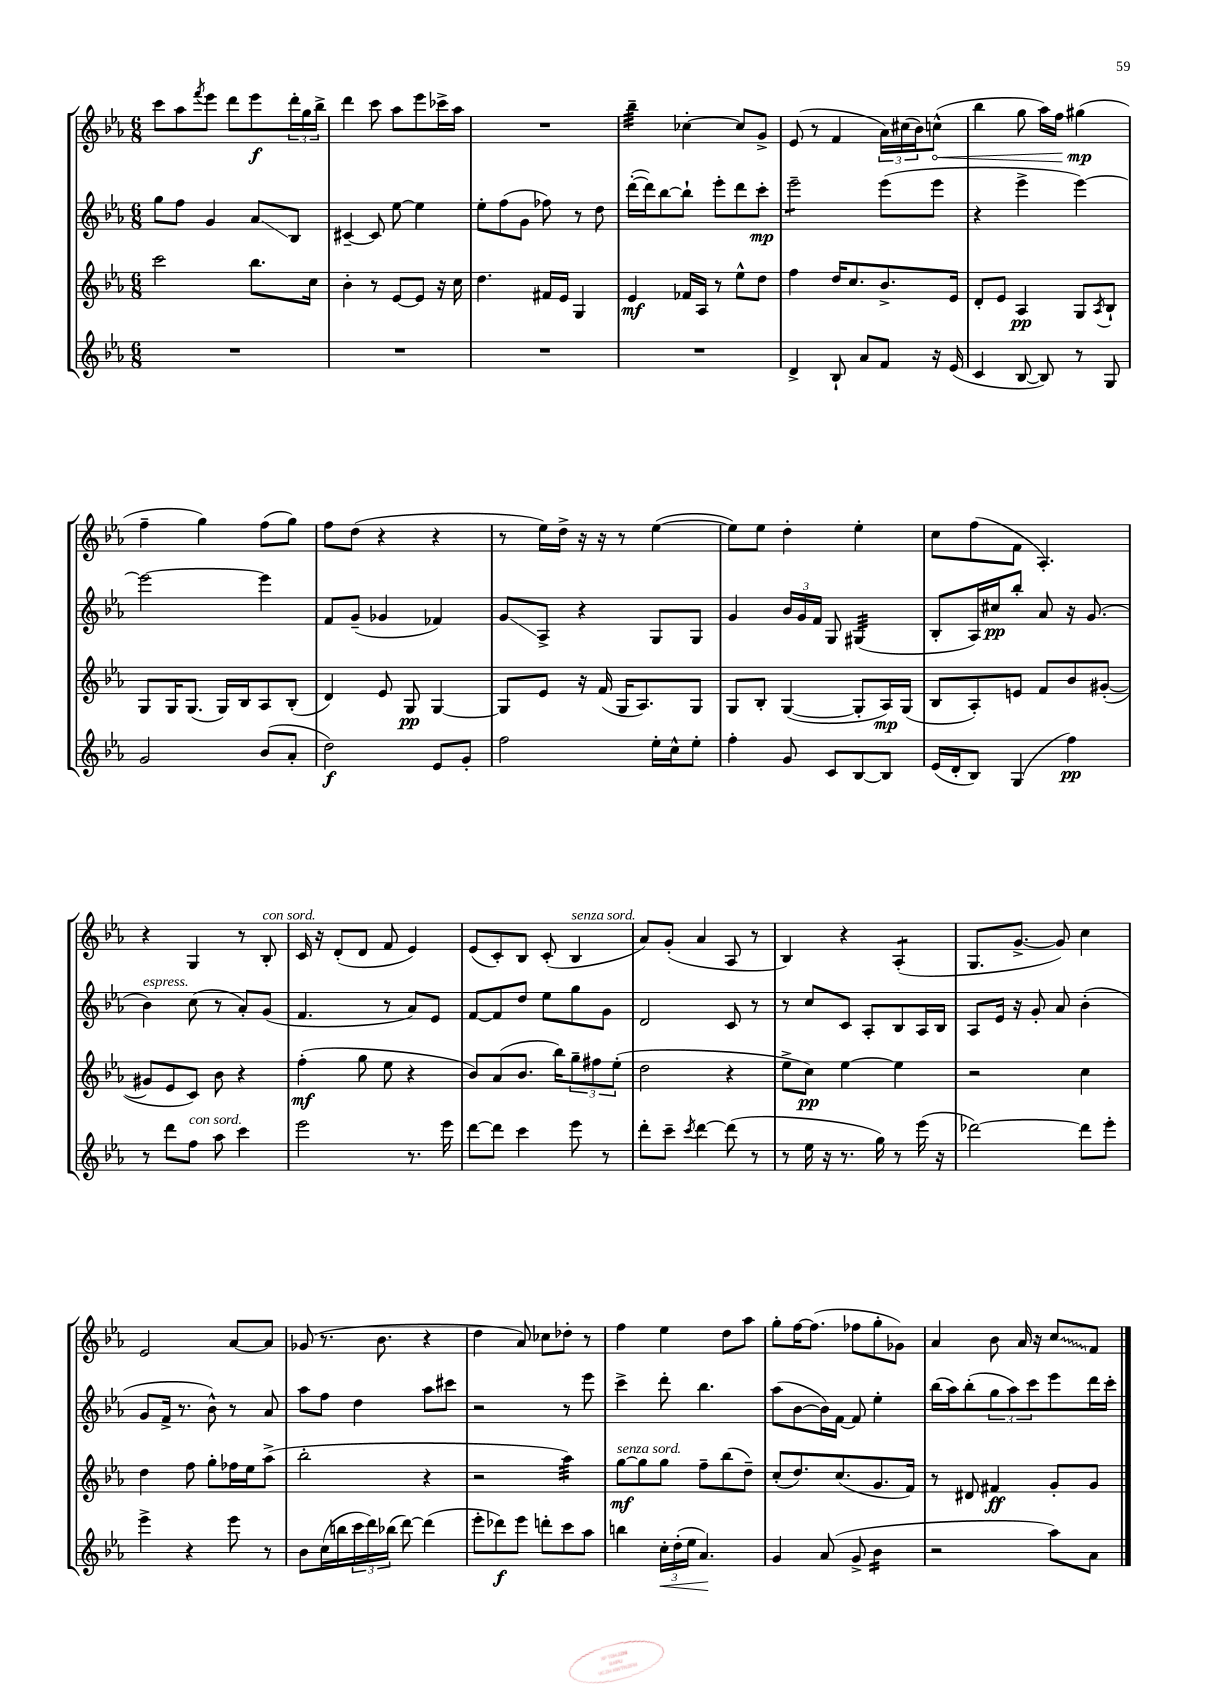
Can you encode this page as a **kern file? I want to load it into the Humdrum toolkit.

**kern	**kern	**kern	**kern
*staff4	*staff3	*staff2	*staff1
*clefG2	*clefG2	*clefG2	*clefG2
*k[b-e-a-]	*k[b-e-a-]	*k[b-e-a-]	*k[b-e-a-]
*M6/8	*M6/8	*M6/8	*M6/8
2.r	2ccc	8gg	8ccc
.	.	8ff	8aa-
.	.	.	8qfff
.	.	4g	8eee-
.	.	.	8ddd
.	8.bb-	8a-	8eee-
.	.	8B-	24ddd'
.	.	.	24gg
.	16cc	.	.
.	.	.	24bb-^
=	=	=	=
2.r	4b-'	[4c#~	4ddd
.	8r	8c#]	8ccc
.	[8e-	[8ee-	8aa-
.	8e-]	4ee-]	8eee-
.	16r	.	16ccc-^
.	16cc	.	16aa-
=	=	=	=
2.r	4.dd	8ee-'	2.r
.	.	(8ff	.
.	.	8g	.
.	16f#	8ff-)	.
.	16e-	.	.
.	4G	8r	.
.	.	8dd	.
=	=	=	=
2.r	4e-	([16ddd'	4bb-~
.	.	16ddd])	.
.	.	[8bb-	.
.	16f-	8bb-`]	[4cc-'
.	16A-	.	.
.	8r	8eee-'	.
.	8ee-^^	8ddd	8cc-]
.	8dd	8ccc'	8g^
=	=	=	=
4d^	4ff	2eee-~	(8e-
.	.	.	8r
8B-`	16dd	.	4f
.	8.cc	.	.
8a-	.	.	.
8f	8.b-^	(8eee-	24a-)
.	.	.	(24cc#
.	.	.	24b-)
16r	.	8eee-	(8cc^^
(16e-	16e-	.	.
=	=	=	=
4c	8d'	4r	4bb-
.	8e-	.	.
[8B-	4A-	4eee-^	8gg
8B-])	.	.	16aa-)
.	.	.	16ff
8r	8G	[4eee-)	(4gg#
.	8qA-	.	.
8G	8B-`	.	.
=	=	=	=
2g	8G	2eee-_	4ff~
.	16G	.	.
.	(8.G	.	.
.	.	.	4gg)
.	16G)	.	.
.	16B-	.	.
(8b-	8A-	4eee-]	(8ff
8a-'	(8B-'	.	8gg)
=	=	=	=
2dd)	4d)	8f	8ff
.	.	(8g~	(8dd
.	8e-	4g-	4r
.	8G	.	.
8e-	[4G	4f-)	4r
8g'	.	.	.
=	=	=	=
2ff	8G]	8g	8r
.	8e-	8A-^	16ee-)
.	.	.	16dd^
.	16r	4r	16r
.	(16f	.	16r
.	16G	.	8r
.	8.A-)	.	.
16ee-'	.	8G	([4ee-
16cc^^	.	.	.
8ee-'	8G	8G	.
=	=	=	=
4ff'	8G	4g	8ee-])
.	8B-'	.	8ee-
8g	([4G	24b-	4dd'
.	.	24g	.
.	.	24f	.
8c	.	8G	.
[8B-	8G']	(4G#	4ee-'
8B-]	16A-)	.	.
.	(16G	.	.
=	=	=	=
(16e-	8B-	8B-'	8cc
16d'	.	.	.
8B-)	8A-')	16A-)	(8ff
.	.	16cc#	.
(4G	8e	8bb-'	8f
.	8f	8a-	4.A-')
4ff)	8b-	16r	.
.	.	(8.g	.
.	([8g#'	.	.
=	=	=	=
8r	8g#]	4b-)	4r
8ddd	8e-	.	.
8ff	8c)	(8cc	4G
8aa-	8b-	8r	.
4ccc	4r	8a-')	8r
.	.	(8g	8B-'
=	=	=	=
2eee-	(4ff'	4.f	16c
.	.	.	16r
.	.	.	(8d'
.	8gg	.	8d
.	8ee-	8r	8f
8.r	4r	8a-)	4e-)
.	.	8e-	.
16eee-	.	.	.
=	=	=	=
[8ddd	8b-)	[8f	(8e-
8ddd]	(8a-	8f]	8c')
4ccc	8.b-	8dd	8B-
.	.	8ee-	(8c'
.	16bb-)	.	.
8eee-	12gg~	8gg	4B-
.	12ff#	.	.
8r	.	8g	.
.	(12ee-'	.	.
=	=	=	=
8ddd'	2dd	2d	8a-)
8ccc~	.	.	(8g'
8qccc	.	.	.
[4ddd	.	.	4a-
(8ddd]	4r	8c	8A-
8r	.	8r	8r
=	=	=	=
8r	8ee-^	8r	4B-)
16ee-	8cc)	8cc	.
16r	.	.	.
8.r	[4ee-	8c	4r
.	.	8A-'	.
16gg)	.	.	.
8r	4ee-]	8B-	(4A-'
(16eee-	.	16A-	.
16r	.	16B-	.
=	=	=	=
[2ddd-)	2r	8A-	8.G
.	.	16e-	.
.	.	16r	[8.g^
.	.	8g'	.
.	.	8a-	8g])
8ddd-]	4cc	(4b-'	4cc
8eee-'	.	.	.
=	=	=	=
4eee-^	4dd	8g	2e-
.	.	16f^	.
.	.	8.r	.
4r	8ff	.	.
.	8gg'	8b-^^)	.
8eee-	16ff-	8r	[8a-
.	16ee-	.	.
8r	(8aa-^	8a-	8a-]
=	=	=	=
8b-	2bb-'	8aa-	(8g-
(16cc	.	8ff	8.r
16bb	.	.	.
24ccc	.	4dd	.
24ddd)	.	.	.
.	.	.	8.b-
(24bb-	.	.	.
[8ddd)	.	.	.
(4ddd]	4r	8aa-	4r
.	.	8ccc#	.
=	=	=	=
8eee-'	2r	2r	4dd
8ddd-)	.	.	.
8eee-	.	.	8a-)
8ddd'	.	.	8cc-
8ccc	4aa-)	8r	8dd-'
8aa-	.	8eee-	8r
=	=	=	=
4bb	[8gg	4ccc^	4ff
.	8gg]	.	.
24cc'	8gg	8ddd'	4ee-
(24dd'	.	.	.
24ee-	.	.	.
4.a-)	8ff~	4.bb-	.
.	(8bb-	.	8dd
.	8dd~)	.	8aa-
=	=	=	=
4g	(8cc'	(8aa-	8gg'
.	8.dd)	[8b-	[16ff
.	.	.	(8.ff]
(8a-	.	16b-])	.
.	(8.cc	[16f	.
8g^	.	8f]	8ff-
4b-	8.g	4ee-'	8gg'
.	.	.	8g-)
.	16f)	.	.
=	=	=	=
2r	8r	(16bb-	4a-
.	.	16aa-)	.
.	8d#	(8bb-'	.
.	4f#	12gg	8b-
.	.	12aa-)	.
.	.	.	16a-
.	.	12ccc	.
.	.	.	16r
8aa-)	8g'	8eee-	8cc
8a-	8g	16ddd	8f
.	.	16ccc'	.
==	==	==	==
*-	*-	*-	*-
